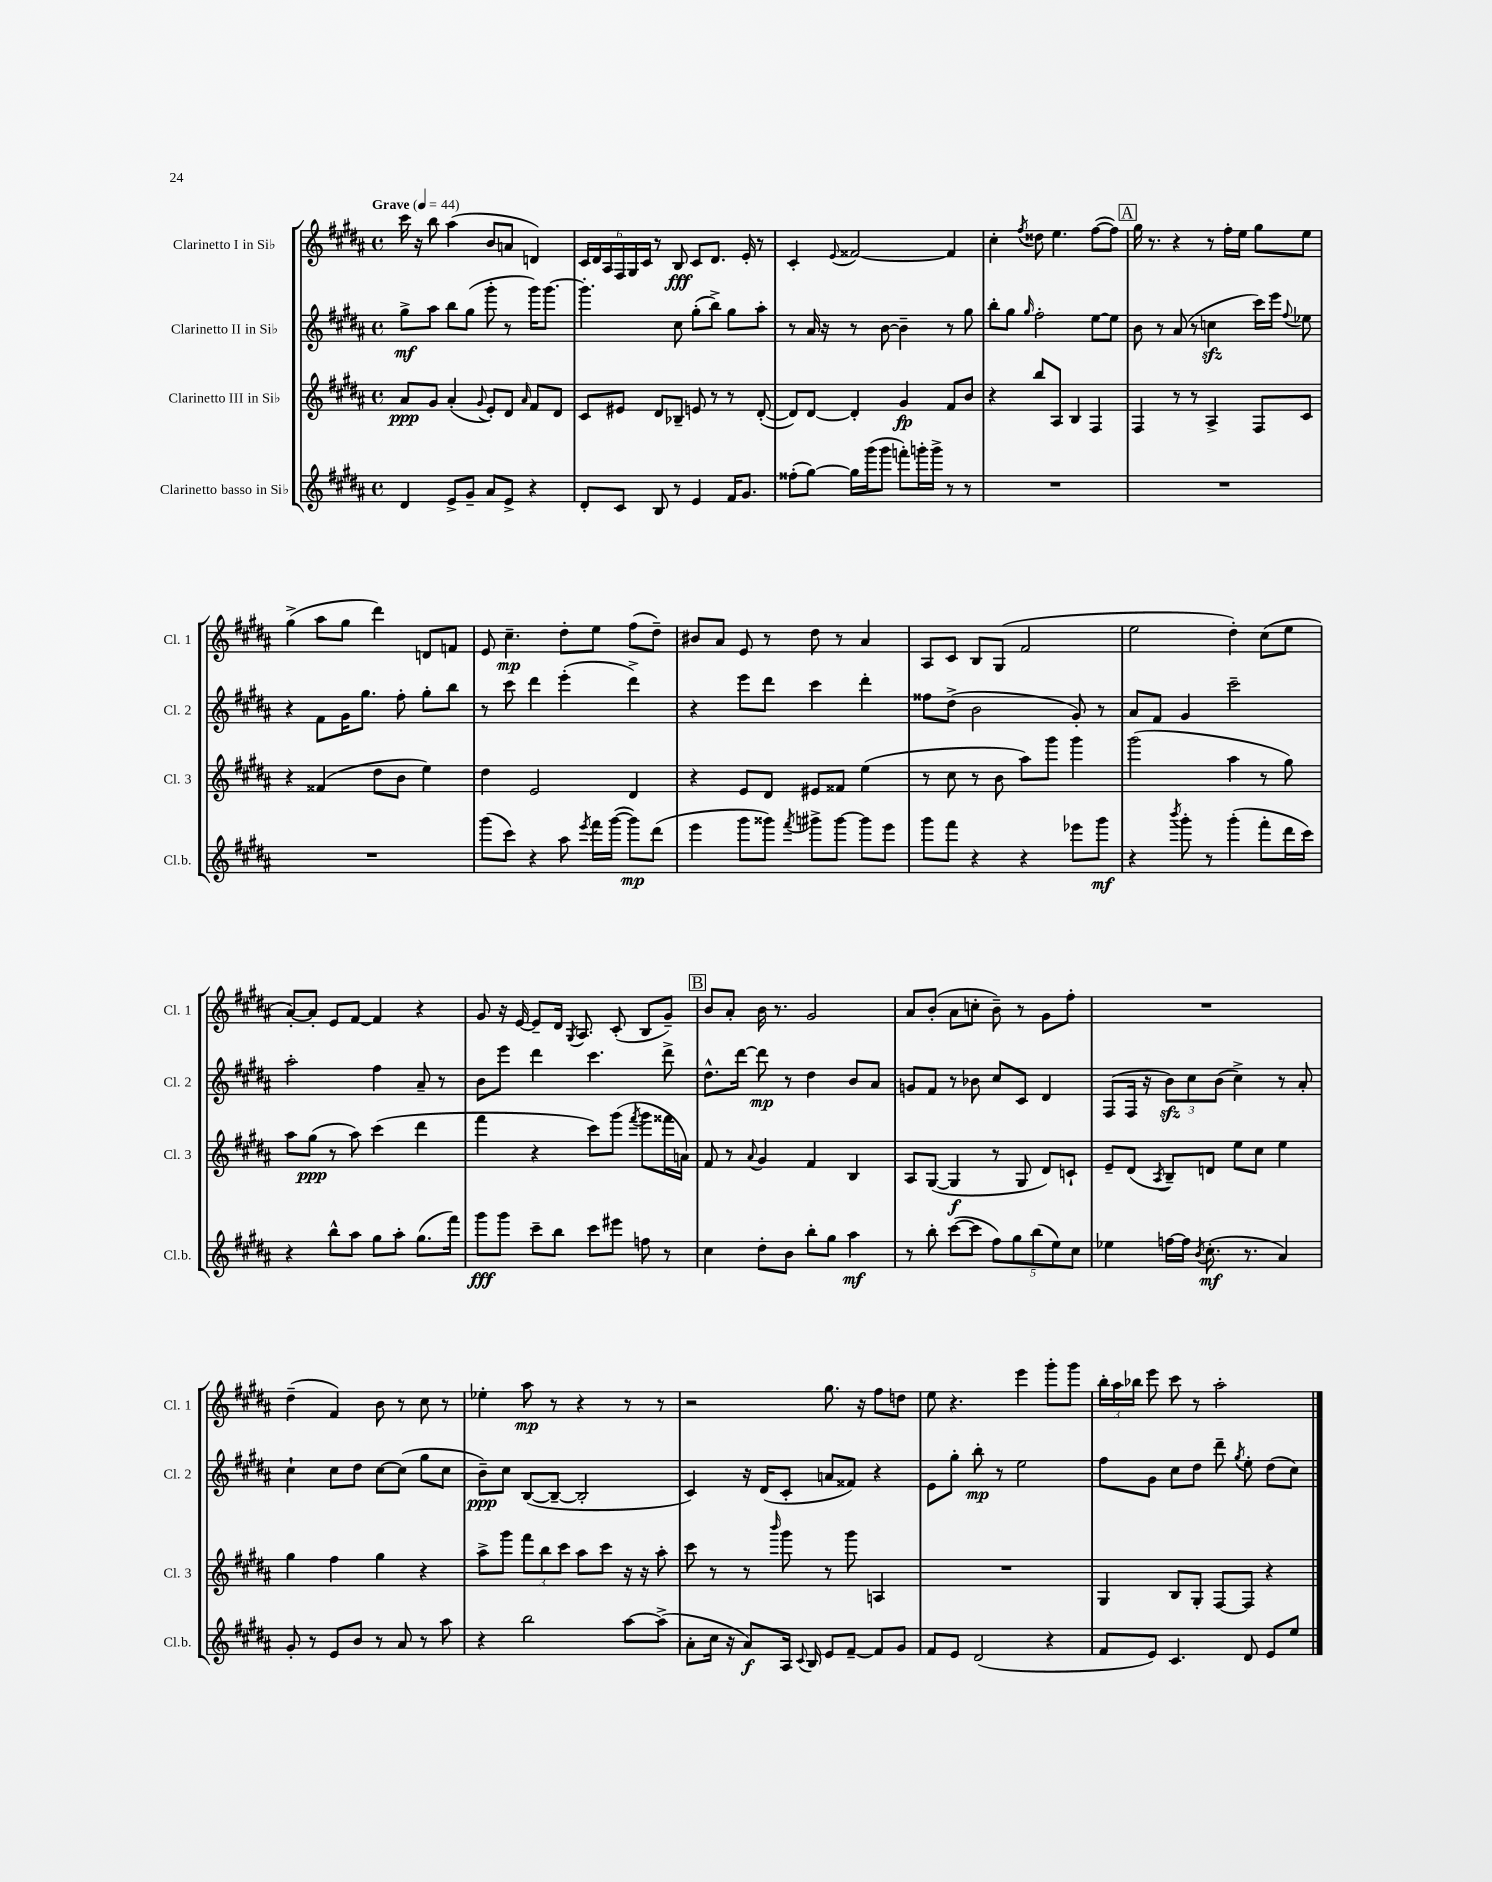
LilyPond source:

<<
\new StaffGroup <<
\new Staff = "s0" \with { instrumentName = "Clarinetto I in Sib" shortInstrumentName = "Cl. 1" } {
    \clef treble \key b \major \defaultTimeSignature \time 4/4 \tempo "Grave" 4 = 44
    \autoBeamOff cis'''16 r16 b''8 ais''4( b'8[ a'8] d'4) |
    \tuplet 6/4 { cis'16[ dis'16 ais16 fis16 gis16 cis'16] } r8 b8\fff cis'8[ dis'8.] e'16-. r8 |
    cis'4-. \appoggiatura { e'8 } fisis'2~ fisis'4 |
    cis''4-. \acciaccatura { fis''8 } disis''8 e''4. fis''8[~( fis''8]) |
    \mark \markup { \box "A" } gis''16 r8. r4 r8 fis''16[-. e''16] gis''8[ e''8] |
    gis''4->( ais''8[ gis''8] dis'''4) d'8[ f'8] |
    e'8 cis''4.--\mp dis''8[-. e''8] fis''8[( dis''8]--) |
    bis'8[ ais'8] e'8 r8 dis''8 r8 ais'4 |
    ais8[ cis'8] b8[ gis8]( fis'2 |
    e''2 dis''4-.) cis''8[( e''8] |
    ais'8[~-.) ais'8]-. e'8[ fis'8]~ fis'4 r4 |
    gis'8 r16 e'16~ e'8[-- dis'16] \acciaccatura { gis8 } ais8. cis'8-.( b8[ gis'8]--) |
    \mark \markup { \box "B" } b'8[ ais'8]-. b'16 r8. gis'2 |
    ais'8[ b'8]-.( ais'8[ c''8]-. b'8--) r8 gis'8[ fis''8]-. |
    R1 |
    dis''4--( fis'4) b'8 r8 cis''8 r8 |
    ees''4-. ais''8\mp r8 r4 r8 r8 |
    r2 gis''8. r16 fis''8[ d''8] |
    e''8 r4. e'''4 gis'''8[-. gis'''8] |
    \tuplet 3/2 { b''16[-. ais''16 bes''16] } e'''8 cis'''8 r8 ais''2-. \bar "|." |
}
\new Staff = "s1" \with { instrumentName = "Clarinetto II in Sib" shortInstrumentName = "Cl. 2" } {
    \clef treble \key b \major \defaultTimeSignature \time 4/4
    \autoBeamOff gis''8[->\mf ais''8] b''8[ gis''8]( gis'''8-. r8 gis'''16[) gis'''8.]~ |
    gis'''4.-. cis''8 gis''8[-.( b''8]->) gis''8[ ais''8]-. |
    r8 ais'16 r16 r8 b'8~ b'4-- r8 gis''8 |
    b''8[-. gis''8] \grace { gis''16 } fis''2-. e''8[~ e''8] |
    \mark \markup { \box "A" } b'8 r8 ais'8( r8 c''4\sfz cis'''16[) e'''16] \appoggiatura { fis''8 } ees''8 |
    r4 fis'8[ gis'16 gis''8.] fis''8-. gis''8[-. b''8] |
    r8 cis'''8 dis'''4 e'''4-.( dis'''4->) |
    r4 e'''8[ dis'''8] cis'''4 dis'''4-. |
    fisis''8[ dis''8]->( b'2 gis'8-.) r8 |
    ais'8[ fis'8] gis'4 cis'''2-- |
    ais''2-. fis''4 ais'8-- r8 |
    b'8[ e'''8] dis'''4 cis'''4. dis'''8-> |
    \mark \markup { \box "B" } dis''8.[-^ dis'''16]~ dis'''8\mp r8 dis''4 b'8[ ais'8] |
    g'8[ fis'8] r8 bes'8 cis''8[ cis'8] dis'4 |
    fis8[( fis16] r16 \tuplet 3/2 { b'8[\sfz) cis''8 b'8]( } cis''4->) r8 ais'8-. |
    cis''4-! cis''8[ dis''8] cis''8[~ cis''8]( gis''8[ cis''8] |
    b'8[--\ppp) cis''8] b8[~( b8]~-- b2-. |
    cis'4) r16 dis'16[( cis'8]-. a'8[ fisis'8]) r4 |
    e'8[ gis''8]-. b''8-.\mp r8 e''2 |
    fis''8[ gis'8] cis''8[ dis''8] dis'''8-- \acciaccatura { gis''8 } e''8-. dis''8[( cis''8]) \bar "|." |
}
\new Staff = "s2" \with { instrumentName = "Clarinetto III in Sib" shortInstrumentName = "Cl. 3" } {
    \clef treble \key b \major \defaultTimeSignature \time 4/4
    \autoBeamOff ais'8[\ppp gis'8] ais'4-.( \appoggiatura { gis'8 } e'8[-.) dis'8] \grace { ais'16 } fis'8[ dis'8] |
    cis'8[ eis'8] dis'8[ bes8]-- e'8 r8 r8 dis'8~-.( |
    dis'8[) dis'8]~ dis'4-. gis'4\fp fis'8[ b'8] |
    r4 b''8[ ais8] b4 fis4 |
    \mark \markup { \box "A" } fis4 r8 r8 ais4-> fis8[ cis'8] |
    r4 fisis'4( dis''8[ b'8] e''4) |
    dis''4 e'2 dis'4 |
    r4 e'8[ dis'8] eis'8[ fisis'8] e''4( |
    r8 cis''8 r8 b'8 ais''8[) gis'''8] gis'''4 |
    gis'''2( ais''4 r8 gis''8) |
    ais''8[ gis''8]\ppp( r8 ais''8) cis'''4( dis'''4 |
    fis'''4 r4 cis'''8[) gis'''8]( \acciaccatura { fis'''8 } gis'''8[ fisis'''16 a'16]) |
    \mark \markup { \box "B" } fis'8 r8 \appoggiatura { ais'8 } gis'4 fis'4 b4 |
    ais8[ gis8]~( gis4\f r8 gis8 dis'8[) c'8]-! |
    e'8[-- dis'8]( \acciaccatura { ais8 } b8[--) d'8] e''8[ cis''8] e''4 |
    gis''4 fis''4 gis''4 r4 |
    ais''8[-> gis'''8] \tuplet 3/2 { fis'''8[ b''8 cis'''8] } ais''8[ cis'''8] r16 r16 ais''8-. |
    cis'''8 r8 r8 \grace { b'''16 } gis'''8 r8 gis'''8 a4 |
    R1 |
    gis4 b8[ gis8]-. fis8[~ fis8] r4 \bar "|." |
}
\new Staff = "s3" \with { instrumentName = "Clarinetto basso in Sib" shortInstrumentName = "Cl.b." } {
    \clef treble \key b \major \defaultTimeSignature \time 4/4
    \autoBeamOff dis'4 e'8[-> gis'8]-- ais'8[ e'8]-> r4 |
    dis'8[-. cis'8] b8 r8 e'4 fis'16[ gis'8.] |
    fisis''8[-.( gis''8]~) gis''16[ gis'''16( gis'''8] f'''8[-.) g'''16-. g'''16]-> r8 r8 |
    R1 |
    \mark \markup { \box "A" } R1 |
    R1 |
    gis'''8[( cis'''8]) r4 ais''8 \acciaccatura { e'''8 } fis'''16[ gis'''16]~( gis'''8[\mp) dis'''8]( |
    e'''4 gis'''8[ gisis'''8]) \acciaccatura { fis'''8 } gis'''8[-> gis'''8]~ gis'''8[ e'''8] |
    gis'''8[ fis'''8] r4 r4 ees'''8[ gis'''8]\mf |
    r4 \acciaccatura { b'''8 } gis'''8-. r8 gis'''4-.( fis'''8[-. dis'''16 cis'''16]) |
    r4 b''8[-^ ais''8] gis''8[ ais''8]-. gis''8.[( fis'''16]) |
    gis'''8[\fff gis'''8] cis'''8[-- b''8] cis'''8[ eis'''8] f''8 r8 |
    \mark \markup { \box "B" } cis''4 dis''8[-. b'8] b''8[-. gis''8] ais''4\mf |
    r8 b''8-. cis'''8[~( cis'''8] \tuplet 5/4 { fis''8[) gis''8 b''8( e''8) cis''8] } |
    ees''4 f''16[~ f''16] \acciaccatura { b'8 } cis''8.-.\mf( r8. ais'4) |
    gis'8-. r8 e'8[ b'8] r8 ais'8 r8 ais''8 |
    r4 b''2 ais''8[~ ais''8]->( |
    ais'8[-. cis''16] r16 ais'8[\f) ais16] \appoggiatura { cis'8 } b16 e'8[ fis'8]~-- fis'8[ gis'8] |
    fis'8[ e'8] dis'2( r4 |
    fis'8[ e'8]) cis'4. dis'8 e'8[ e''8] \bar "|." |
}
>>
>>
\layout { \context { \Score \remove "Bar_number_engraver" } }
